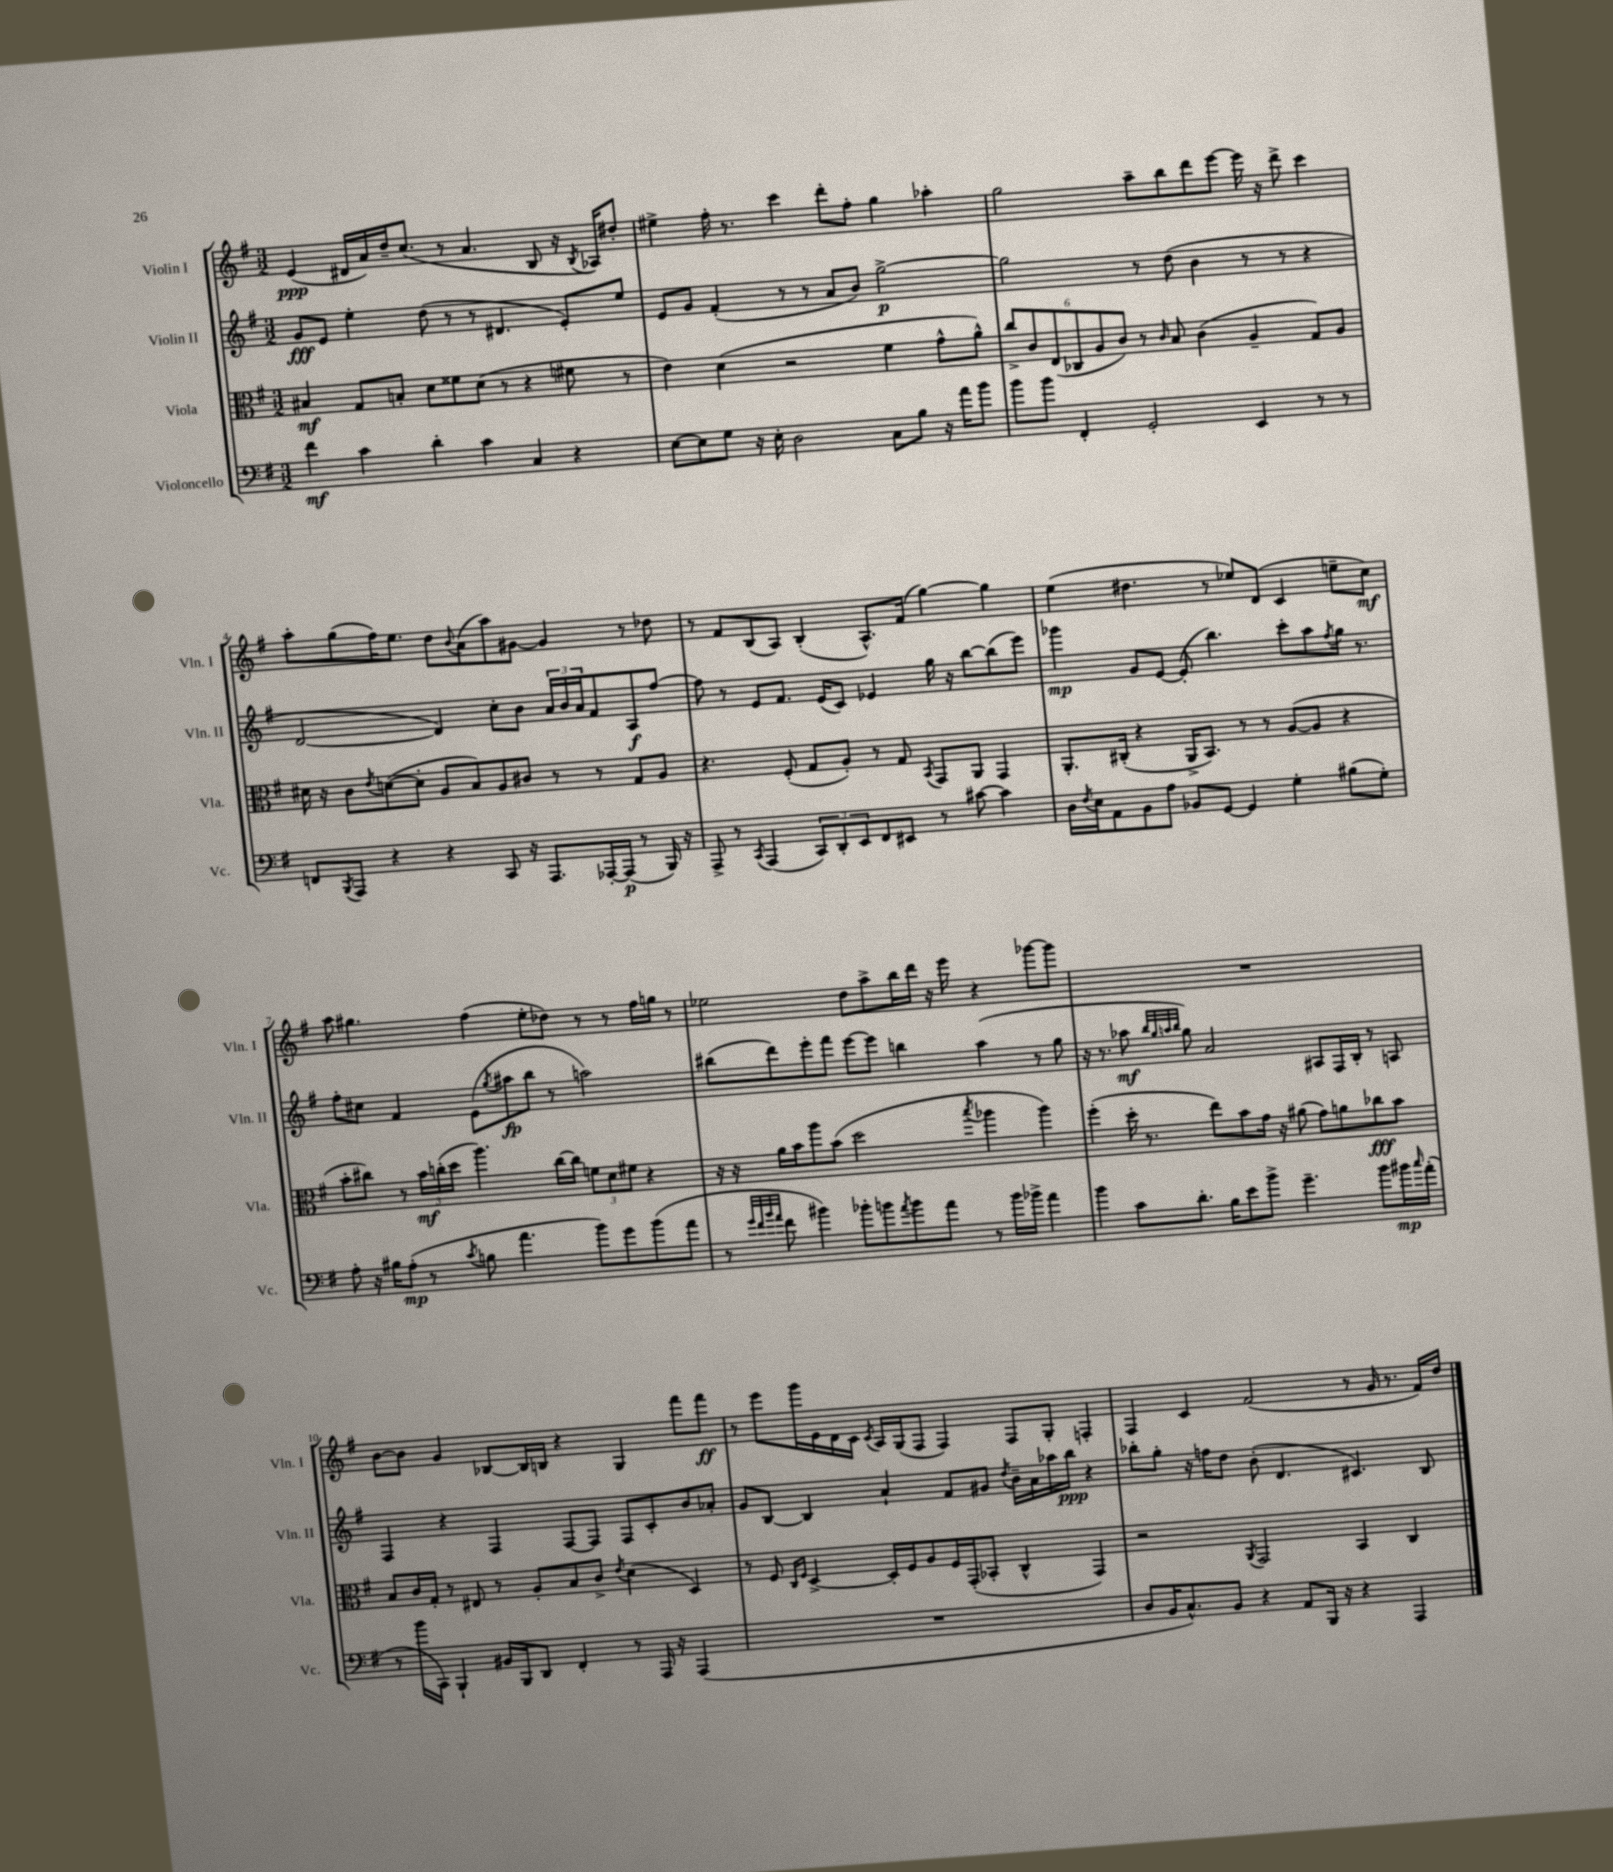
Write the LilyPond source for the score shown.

<<
\new StaffGroup <<
\new Staff = "s0" \with { instrumentName = "Violin I" shortInstrumentName = "Vln. I" } {
    \clef treble \key g \major \numericTimeSignature \time 3/2
    e'4\ppp( dis'16 a'16) d''16-- c''8.( r8 a'4. b8 r16 \acciaccatura { b8 } aes16) dis''8-. |
    eis''4-> fis''16-. r8. c'''4 d'''8-. fis''8-. g''4 aes''4-. |
    g''2 a''8-- b''8 d'''8 e'''8~ e'''16 r16 d'''8-> c'''4 |
    a''8-. g''8( fis''16) e''8. d''8 \appoggiatura { b'8 } a'8( a''8) gis'8~ gis'4 r8 des''8 |
    r8 fis'8 b8( a8) b4-.( a8.-^) fis'16( g''4~) g''4 |
    e''4( dis''4. r8 ees''8) d'8( c'4 e''8-- c''8\mf) |
    a''8 gis''4. fis''4( e''8-. des''8) r8 r8 fis''16 g''16 r8 |
    ees''2 d''8 a''8-> b''16 d'''16 r16 e'''16 r4 ges'''8~ ges'''8 |
    R1. |
    b'8~ b'8 g'4 bes8~ bes16 b16 r4 g4 fis'''8 fis'''8\ff |
    r8 e'''8 g'''16 e'16 d'16 c'16 \acciaccatura { c'8 } a16 g16( fis8 fis4) fis8 g8-. f4-. |
    fis4 c'4 fis'2( r8 g'16 r8. fis'16) d''16 \bar "|." |
}
\new Staff = "s1" \with { instrumentName = "Violin II" shortInstrumentName = "Vln. II" } {
    \clef treble \key g \major \numericTimeSignature \time 3/2
    g'8\fff e'8 e''4-. d''8( r8 r8 dis'4. e'8-.) e''8 |
    e'8 g'8 fis'4-.( r8 r8 a'8 b'8) g''2~->\p |
    g''2 r8 d''8( b'4 r8 r8 r4 |
    d'2~ d'4) c''8-. b'8 \tuplet 3/2 { a'16 b'16 a'16 } fis'8 a8\f fis''8~ |
    fis''8 r8 e'8 fis'8. e'16( c'8) ees'4 g''16 r16 b''8~ b''8( e'''8) |
    ges'''4\mp g'8 e'8~ e'8-.( b''4.) c'''8-. a''8 \acciaccatura { fis''8 } g''16 r8. |
    fis''8-. cis''8 fis'4 e'8( \acciaccatura { g''8 } ais''8\fp b''8 r8 a''2) |
    bis''8( d'''8) e'''8-. fis'''8 e'''8~ e'''8 b''4 a''4( r8 g''8 |
    r16 r8. aes''8\mf \grace { b''32 g''32 a''32 b''32 } g''8) a'2 ais8 fis16 b16-. r8 a8 |
    fis4 r4 fis4 fis8~ fis8 fis8 c'8-. b'8 aes'8-. |
    g'8 b8~ b4 a'4-! fis'8 gis'8 \acciaccatura { d''8 } b'16-- a'16 aes''16 b''16\ppp r4 |
    bes''8-. g''8-. r16 f''16 d''8 b'8-.( d'4. cis'4.) b8 \bar "|." |
}
\new Staff = "s2" \with { instrumentName = "Viola" shortInstrumentName = "Vla." } {
    \clef alto \key g \major \numericTimeSignature \time 3/2
    bis4\mf g8 b8-. d'8 fisis'8 d'8( r8 r4 fis'8 r8 |
    e'4) d'4( r2 fis'4 g'8-^ a'8-^) |
    \tuplet 6/4 { c''8-> c'8 e8( ces8 a8 c'8) } r8 \grace { c'16 } b8 c'4( a4-- g8) a8 |
    dis'16 r16 c'8 \acciaccatura { e'8 } d'8~( d'8-. a8 b8) a8 cis'8 r8 r8 g8 a8 |
    r4. fis8-.( g8 a8-.) r8 g8 \acciaccatura { b,8 } g,8 a,8 g,4 |
    a,8.-. cis16-.( r4 a,16-> b,8.) r8 r8 a8~( a8 r4 |
    b'8-. cis''8) r8 \tuplet 3/2 { b'16\mf c''16-.( d''16 } a''4.) c''16~ c''16 \tuplet 3/2 { f'8 d'8 fis'8 } r4 |
    r16 r16 a'16 b'16 a''8 b'8( d''2 \acciaccatura { b''8 } aes''4 aes''4) |
    fis''4-.( d''16-. r8. e''8) b'8 g'16 r16 ais'8( g'8) a'8 ces''8\fff b'8 |
    b8 c'16 g16-. r8 eis8 r8 a8-. b8 c'8-> \acciaccatura { e'8 } d'4( d4) |
    r8 fis8 \grace { c16 fis16 } d4~-> d16-. fis16 a8 fis16 g,16-.( bes,8-. c4-^ g,4) |
    r2 \acciaccatura { a,8 } g,2 b,4 c4 \bar "|." |
}
\new Staff = "s3" \with { instrumentName = "Violoncello" shortInstrumentName = "Vc." } {
    \clef bass \key g \major \numericTimeSignature \time 3/2
    fis'4\mf c'4 d'4-. c'4 c4 r4 |
    e8~ e8 g8 r16 e16-. d2 c8 b8 r16 a'16 b'8 |
    b'8 b'8 fis,4-. g,2-. e,4 r8 r8 |
    f,8 \acciaccatura { b,,8 } a,,8 r4 r4 c,8 r16 a,,8. aes,,16~-. aes,,16\p( r8 b,,16) r16 |
    a,,8-> r8 \acciaccatura { c,8 } a,,4( \tuplet 3/2 { c,8) d,8-. e,8 } fis,8 eis,8 r8 cis'8~ cis'4 |
    d16 \acciaccatura { fis8 } e16 a,8 b,8 a8 bes,8 g,8~ g,4 g4-. bis8( g8-.) |
    a8-. r16 bis16 a8-.\mp( r8 \acciaccatura { c'8 } b8 a'4. b'8) g'8 b'8( a'8 |
    r8 \grace { g'32 fis'32 b'32 a'32 } fis'8 bis'4) bes'8-. b'8 \acciaccatura { a'8 } b'8 a'8 r8 b'16 bes'16-> a'4 |
    b'4 c'8 d'8.-. b16 e'8 b'8-> g'4.-- b'8 bis'16\mp \grace { c''16 } a'16-.( |
    r8 b'16 c,16) b,,4-! bis,16 b,,16 d,8 fis,4-. r8 a,,16 r16 a,,4( |
    R1. |
    d8 b,16 c8.-^) b,8 r4 a,8 b,,16 r16 r4 a,,4 \bar "|." |
}
>>
>>
